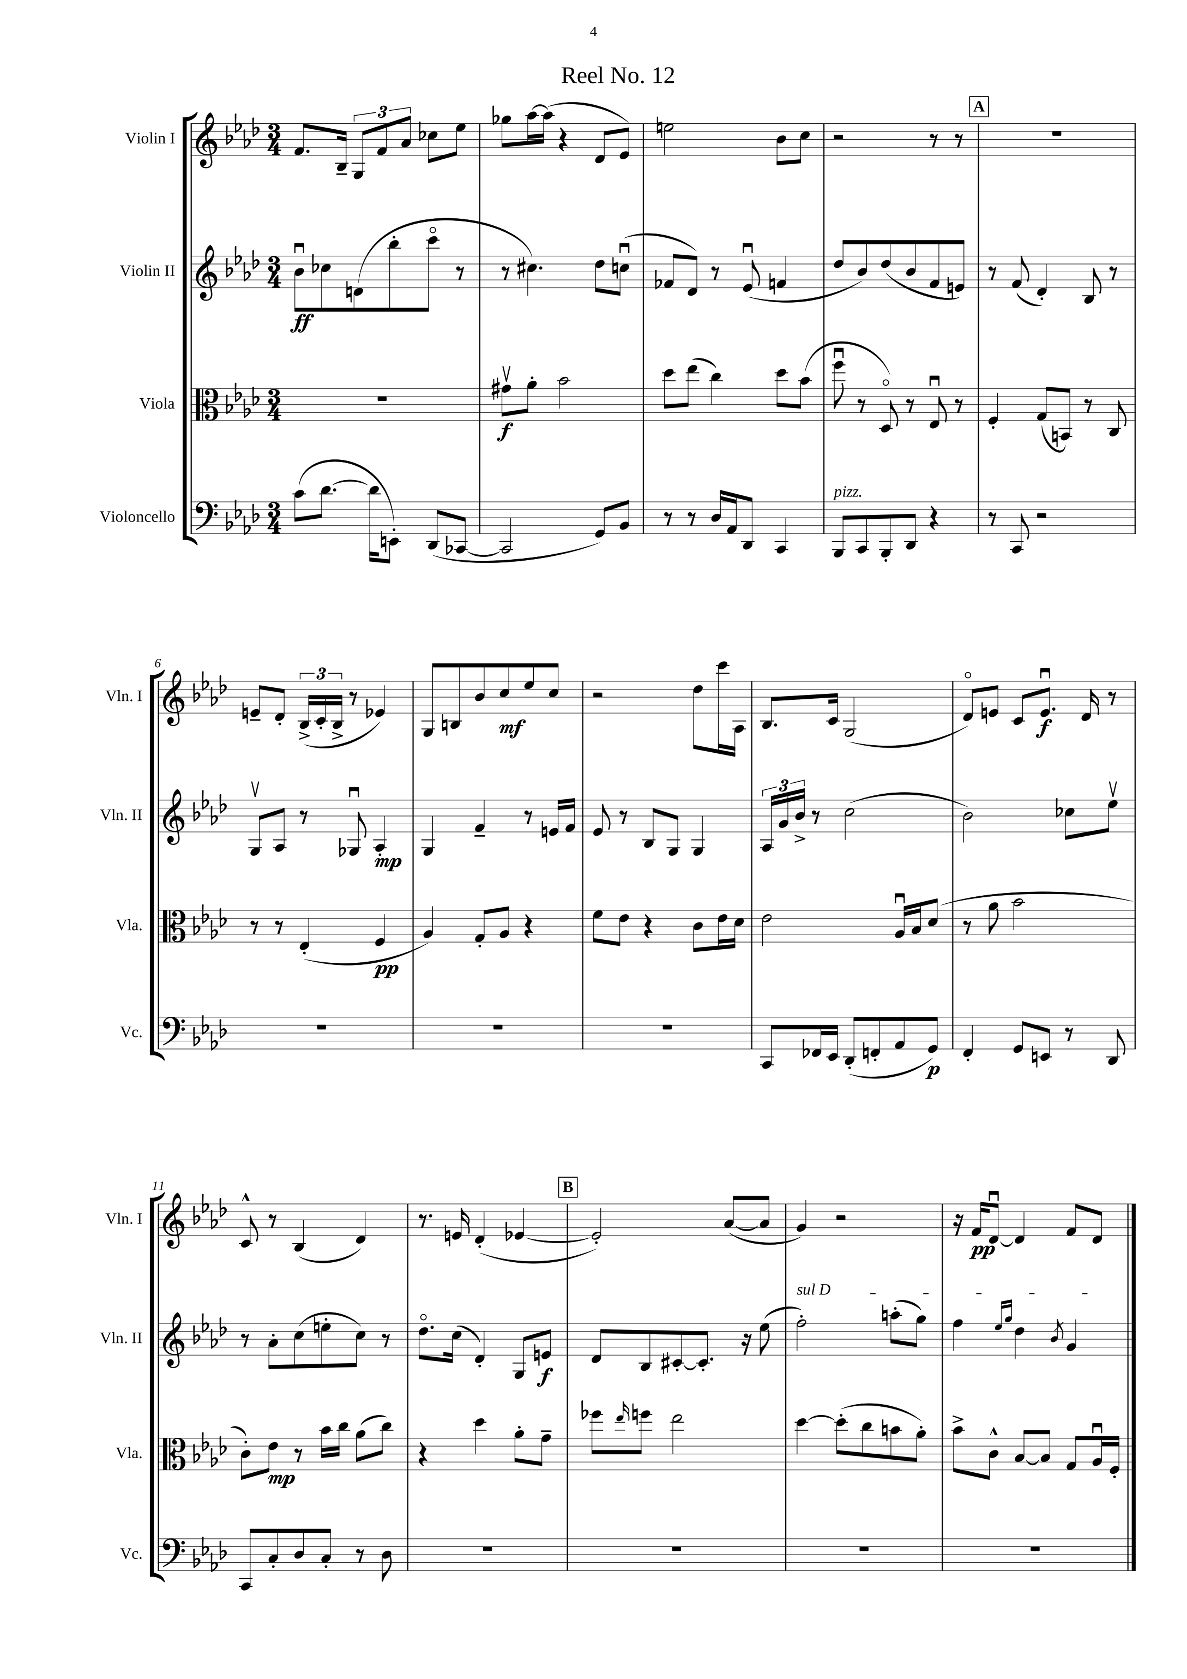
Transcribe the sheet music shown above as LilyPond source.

\header { title = "Reel No. 12" }
<<
\new StaffGroup <<
\new Staff = "s0" \with { instrumentName = "Violin I" shortInstrumentName = "Vln. I" } {
    \clef treble \key aes \major \numericTimeSignature \time 3/4
    f'8. bes16-- \tuplet 3/2 { g8 f'8 aes'8 } ces''8 ees''8 |
    ges''8 aes''16~ aes''16( r4 des'8 ees'8) |
    e''2 bes'8 c''8 |
    r2 r8 r8 |
    \mark \markup { \box "A" } R2. |
    e'8-- des'8-. \tuplet 3/2 { bes16->( c'16-. bes16-> } r8 ees'4) |
    g8 b8 bes'8 c''8\mf ees''8 c''8 |
    r2 des''8 c'''16 aes16 |
    bes8. c'16 g2( |
    des'8\flageolet) e'8 c'8 e'8.\downbow\f des'16 r8 |
    c'8-^ r8 bes4( des'4) |
    r8. e'16 des'4-.( ees'4~ |
    \mark \markup { \box "B" } ees'2-.) aes'8~( aes'8 |
    g'4) r2 |
    r16 f'16\pp des'8~\downbow des'4 f'8 des'8 \bar "|." |
}
\new Staff = "s1" \with { instrumentName = "Violin II" shortInstrumentName = "Vln. II" } {
    \clef treble \key aes \major \numericTimeSignature \time 3/4
    bes'8\downbow\ff ces''8 d'8( bes''8-. c'''8\flageolet r8 |
    r8 cis''4.) des''8 c''8\downbow( |
    fes'8 des'8) r8 ees'8\downbow( f'4 |
    des''8 bes'8) des''8( bes'8 f'8 e'8) |
    \mark \markup { \box "A" } r8 f'8( des'4-.) bes8 r8 |
    g8\upbow aes8 r8 ges8\downbow aes4-.\mp |
    g4 f'4-- r8 e'16 f'16 |
    ees'8 r8 bes8 g8 g4 |
    \tuplet 3/2 { aes16 g'16 bes'16-> } r8 c''2( |
    bes'2) ces''8 ees''8\upbow |
    r8 aes'8-. c''8( e''8-. c''8) r8 |
    des''8.\flageolet c''16( des'4-.) g8 e'8\f |
    \mark \markup { \box "B" } des'8 bes8 cis'8~-. cis'8.-. r16 ees''8( |
    \once \override TextSpanner.bound-details.left.text = \markup { \italic "sul D" } f''2-.\startTextSpan) a''8-.( g''8) |
    f''4 \grace { ees''16 g''16 } des''4 \acciaccatura { bes'8 } g'4\stopTextSpan \bar "|." |
}
\new Staff = "s2" \with { instrumentName = "Viola" shortInstrumentName = "Vla." } {
    \clef alto \key aes \major \numericTimeSignature \time 3/4
    R2. |
    gis'8\upbow\f aes'8-. bes'2 |
    des''8 ees''8( c''4) des''8 bes'8( |
    f''8\downbow r8 des8\flageolet) r8 ees8\downbow r8 |
    \mark \markup { \box "A" } f4-. g8( b,8) r8 c8 |
    r8 r8 ees4-.( f4\pp |
    aes4) g8-. aes8 r4 |
    f'8 ees'8 r4 c'8 ees'16 des'16 |
    ees'2 aes16\downbow bes16 des'8( |
    r8 aes'8 bes'2 |
    c'8-.) ees'8\mp r8 bes'16 c''16 aes'8( c''8) |
    r4 des''4 aes'8-. g'8-- |
    \mark \markup { \box "B" } fes''8 \grace { ees''16 } f''8 ees''2 |
    des''4~ des''8-.( c''8 b'8 aes'8-.) |
    bes'8-> c'8-^ bes8~ bes8 g8 aes16\downbow f16-. \bar "|." |
}
\new Staff = "s3" \with { instrumentName = "Violoncello" shortInstrumentName = "Vc." } {
    \clef bass \key aes \major \numericTimeSignature \time 3/4
    c'8( des'8.~ des'16 e,8-.) des,8( ces,8~ |
    ces,2 g,8) bes,8 |
    r8 r8 des16 aes,16 des,8 c,4 |
    bes,,8^\markup { \italic "pizz." } c,8 bes,,8-. des,8 r4 |
    \mark \markup { \box "A" } r8 c,8 r2 |
    R2. |
    R2. |
    R2. |
    c,8 fes,16 ees,16 des,8-.( f,8-. aes,8 g,8\p) |
    f,4-. g,8 e,8 r8 des,8 |
    c,8 c8-. des8 c8-. r8 des8 |
    R2. |
    \mark \markup { \box "B" } R2. |
    R2. |
    R2. \bar "|." |
}
>>
>>
